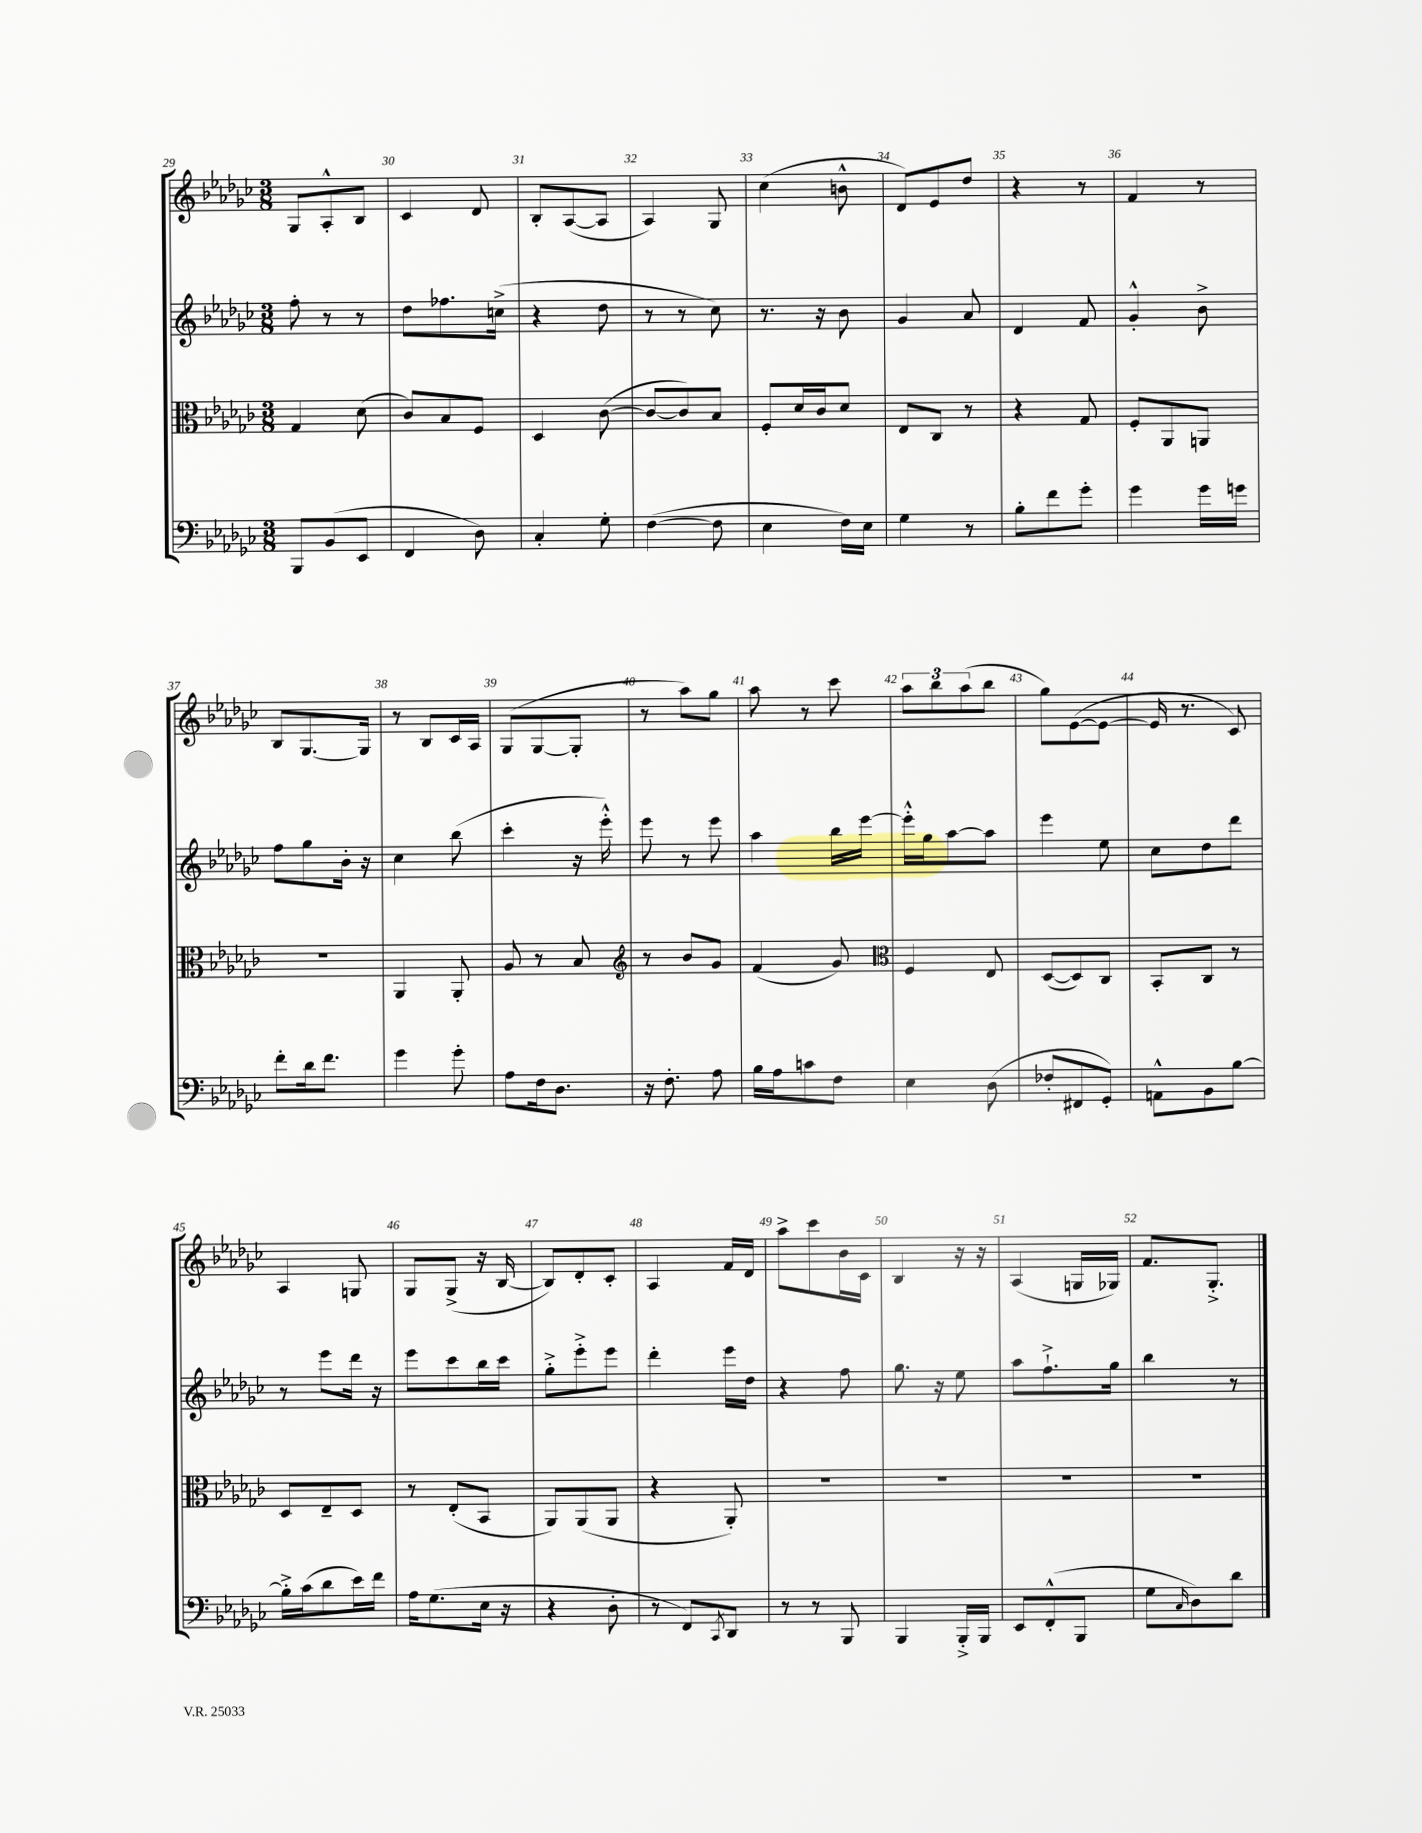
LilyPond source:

<<
\new StaffGroup <<
\new Staff = "s0" {
    \clef treble \key ges \major \numericTimeSignature \time 3/8
    ges8 aes8-.-^ bes8 |
    ces'4 des'8 |
    bes8-. aes8~( aes8 |
    aes4) ges8 |
    ces''4( b'8-^ |
    des'8) ees'8 des''8 |
    r4 r8 |
    f'4 r8 |
    bes8 ges8.~ ges16 |
    r8 bes8 ces'16 aes16 |
    ges8( ges8~ ges8-. |
    r8 aes''8) ges''8 |
    aes''8 r8 ces'''8 |
    \tuplet 3/2 { aes''8 bes''8 aes''8( } bes''8 |
    ges''8) ees'8~( ees'8~ |
    ees'16 r8. ces'8) |
    aes4 g8 |
    ges8 ges8->( r16 bes16~ |
    bes8) des'8-. ces'8-. |
    aes4 f'16 des'16 |
    aes''8-> ces'''8 bes'16 ces'16 |
    bes4 r16 r16 |
    aes4( g16 ges16) |
    f'8. ges8.-.-> \bar "|." |
}
\new Staff = "s1" {
    \clef treble \key ges \major \numericTimeSignature \time 3/8
    f''8-. r8 r8 |
    des''8 fes''8. c''16->( |
    r4 des''8 |
    r8 r8 ces''8) |
    r8. r16 bes'8 |
    ges'4 aes'8 |
    des'4 f'8 |
    ges'4-.-^ bes'8-> |
    f''8 ges''8 bes'16-. r16 |
    ces''4 bes''8( |
    ces'''4-. r16 ees'''16-.-^) |
    ees'''8 r8 ees'''8 |
    aes''4 bes''16 ees'''16~ |
    ees'''16-.-^ ges''16 aes''8~ aes''8 |
    ees'''4 ees''8 |
    ces''8 des''8 des'''8 |
    r8 ees'''8 des'''16 r16 |
    ees'''8 ces'''8 bes''16 ces'''16 |
    ges''8-.-> ees'''8-.-> ees'''8 |
    des'''4-. ees'''16 des''16 |
    r4 f''8 |
    ges''8. r16 ees''8 |
    aes''8 f''8.-!-> ges''16 |
    bes''4 r8 \bar "|." |
}
\new Staff = "s2" {
    \clef alto \key ges \major \numericTimeSignature \time 3/8
    ges4 des'8( |
    ces'8) bes8 f8 |
    des4 ces'8~( |
    ces'8~ ces'8) bes8 |
    f8-. des'16 ces'16 des'8 |
    ees8 ces8 r8 |
    r4 ges8 |
    f8-. aes,8 a,8 |
    R4. |
    aes,4 aes,8-. |
    aes8 r8 bes8 |
    \clef treble r8 bes'8 ges'8 |
    f'4( ges'8) |
    \clef alto f4 ees8 |
    des8~( des8) ces8 |
    bes,8-. ces8 r8 |
    des8 ees8-- des8 |
    r8 ees8-.( bes,8 |
    aes,8) aes,8( aes,8 |
    r4 aes,8-.) |
    R4. |
    R4. |
    R4. |
    R4. \bar "|." |
}
\new Staff = "s3" {
    \clef bass \key ges \major \numericTimeSignature \time 3/8
    bes,,8 bes,8( ees,8 |
    f,4 des8) |
    ces4-. ges8-. |
    f4~( f8 |
    ees4 f16) ees16 |
    ges4 r8 |
    bes8-. f'8 ges'8-. |
    ges'4 ges'16 g'16 |
    f'8-. des'16 f'8. |
    ges'4 ges'8-. |
    aes8 f16 des8. |
    r16 f8.-. aes8 |
    bes16 aes16 c'8 f8 |
    ees4 des8( |
    fes8-. fis,8 ges,8-.) |
    a,8-^ bes,8 bes8~ |
    bes16-.-> ces'16( des'8 ees'16) f'16 |
    aes16 ges8.( ees16 r16 |
    r4 des8-. |
    r8 f,8) \acciaccatura { ces,8 } des,8 |
    r8 r8 bes,,8 |
    bes,,4 bes,,16-.-> bes,,16 |
    ees,8 f,8-.-^( bes,,8 |
    ges8 \grace { ces16 } des8) des'8 \bar "|." |
}
>>
>>
\layout { \context { \Score currentBarNumber = #29 \override BarNumber.break-visibility = ##(#f #t #t) barNumberVisibility = #all-bar-numbers-visible } }
